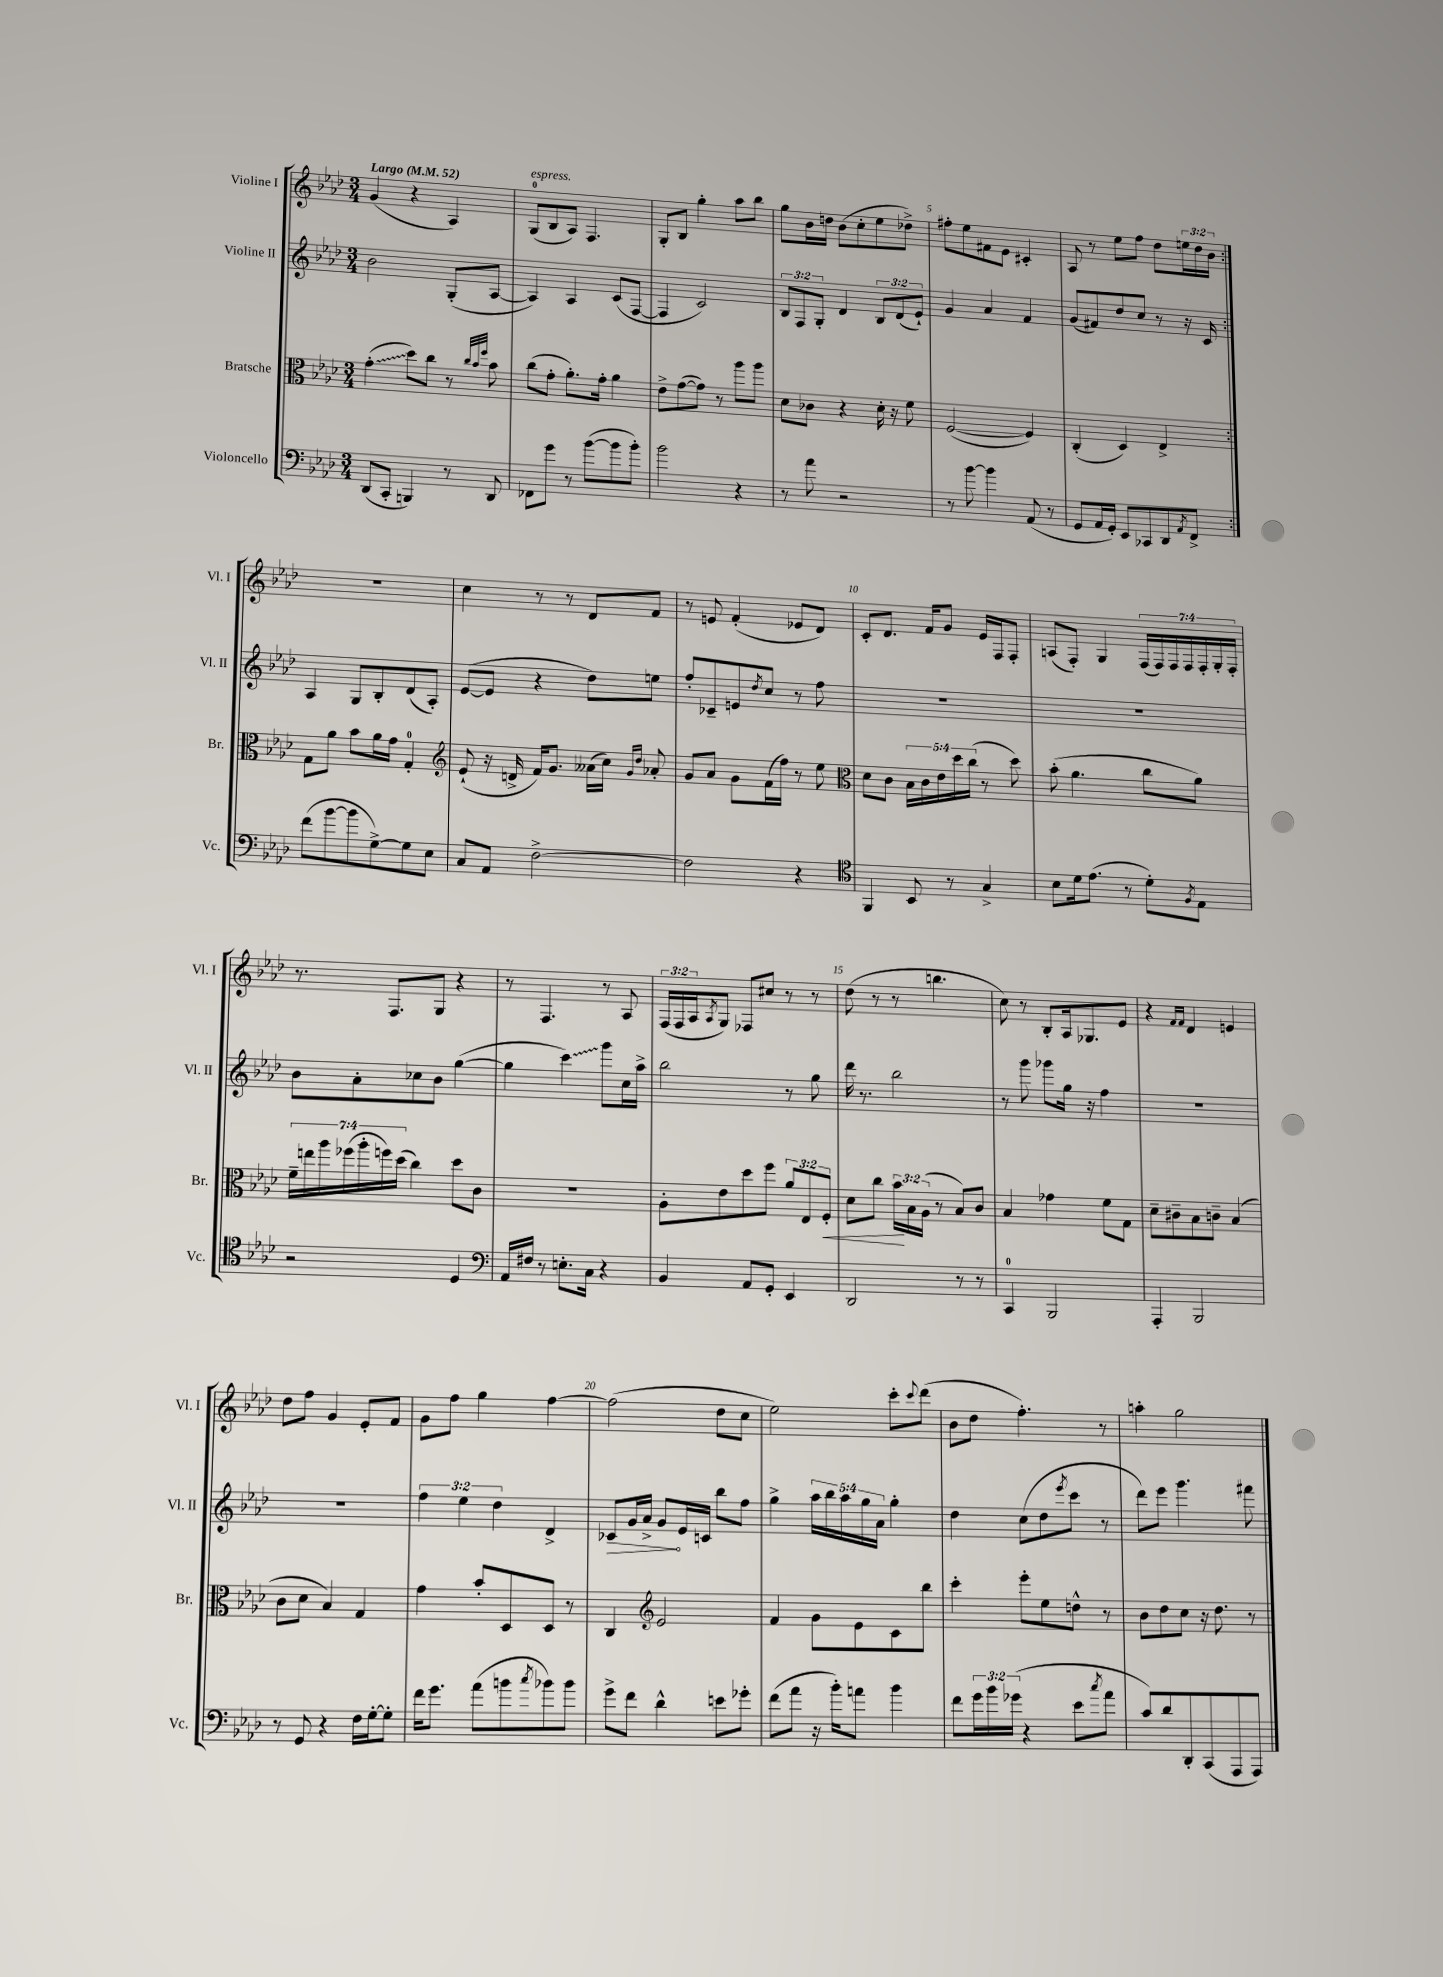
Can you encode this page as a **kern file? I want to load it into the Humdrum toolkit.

**kern	**kern	**kern	**kern
*staff4	*staff3	*staff2	*staff1
*clefF4	*clefC3	*clefG2	*clefG2
*k[b-e-a-d-]	*k[b-e-a-d-]	*k[b-e-a-d-]	*k[b-e-a-d-]
*M3/4	*M3/4	*M3/4	*M3/4
*MM52	*MM52	*MM52	*MM52
(8DD-	(4g'	2b-	(4g
8CC'	.	.	.
4BBB)	8dd-)	.	4r
.	8cc	.	.
8r	8r	(8G'	4A-)
.	32qqcc	.	.
.	32qqb-	.	.
.	32qqff	.	.
8DD-	8b-	[8A-	.
=	=	=	=
8FF-	(8cc	4A-])	(8G
8g	8g'	.	8B-
8r	8.a-')	4A-	8A-)
([8b-	.	.	4.F
.	16g'	.	.
8b-]	4a-	(8c	.
8b-')	.	[8F	.
=	=	=	=
2b-	8e-^	4F]	8G'
.	([8g	.	8B-
.	8g])	2c)	4gg'
.	8r	.	.
4r	8aa-	.	8aa-
.	8aa-	.	8bb-
=	=	=	=
8r	8d-	12B-	8gg
.	.	12F	.
8a-	8c-	.	16b-
.	.	12G'	.
.	.	.	16dd
2r	4r	4d-	(8b-
.	.	.	8cc'
.	16d-'	12B-	8ee-
.	16r	.	.
.	.	(12d-	.
.	8f	.	8dd-^)
.	.	12e-`)	.
=	=	=	=
8r	([2F	4g	8ff#'
[8b-	.	.	8ee-
4b-]	.	4a-	8f#
.	.	.	8e-
(8AA-	4F])	4f	4c#'
8r	.	.	.
=	=	=	=
8GG	(4C'	(8g	8A-
16AA-	.	8f#)	8r
16GG')	.	.	.
8EE-	4D-)	8dd-	8ee-
8CC-	.	8cc	8ff
8DD-	4E-^	8r	8dd-
8qAA-	.	.	.
8FF^	.	16r	24ee
.	.	.	24dd-
.	.	16c	.
.	.	.	24b-
=:|!	=:|!	=:|!	=:|!
(8f	8G	4A-	2.r
[8b-	8a-	.	.
8b-]	8b-	8G	.
[8G^)	16a-	8B-'	.
.	16g	.	.
8G]	4G'	(8d-	.
8E-	.	8A-')	.
=	=	=	=
*	*clefG2	*	*
8C	(8e-`	([8e-	4cc
8AA-	16r	8e-]	.
.	16d^	.	.
[2F^	16f)	4r	8r
.	8.g	.	.
.	.	.	8r
.	(16a--	8dd-)	8d-
.	16cc)	.	.
.	16qqg	.	.
.	16qqdd-	.	.
.	8a-'	8ee	8f
=	=	=	=
2F]	8g	8ff'	8r
.	8a-	8c-~	8e
.	8g	8e	(4f'
.	.	8qdd-	.
.	(16f	8cc	.
.	16ff)	.	.
4r	8r	8r	8e-
.	8ee-	8ff	8d-)
=	=	=	=
*clefC4	*clefC3	*	*
4FF	8d-	2.r	8c'
.	8c	.	8.d-
8BB-	20B-	.	.
.	20c	.	.
.	.	.	16f
.	20e-	.	.
8r	.	.	8g
.	20dd-	.	.
.	(20cc	.	.
4G^	8r	.	16e-
.	.	.	16F
.	8dd-)	.	8F'
=	=	=	=
8B-	(8b-'	2.r	(8A
16d-	4.a-	.	8F')
(8.e-	.	.	.
.	.	.	4G
8r	.	.	.
8d-')	8cc	.	(28F
.	.	.	28F)
.	.	.	28F
.	.	.	28F
8qF	.	.	.
8E-	8a-)	.	.
.	.	.	28F'
.	.	.	28G'
.	.	.	28F'
=	=	=	=
2r	28f~	8b-	8.r
.	28ee	.	.
.	28aa-	.	.
.	(28ff-	.	.
.	.	8a-'	.
.	28aa-'	.	.
.	28ff)	.	.
.	.	.	8.F
.	(28dd-	.	.
.	4cc)	8cc-	.
.	.	8b-	8G
4D-	8dd-	([4gg	4r
.	8c	.	.
=	=	=	=
*clefF4	*	*	*
16AA-	2.r	4gg]	8r
16F#	.	.	.
8r	.	.	4.F
8.E'	.	4ccc)	.
16C	.	.	.
4r	.	8ggg	8r
.	.	16cc	8A-
.	.	16aa-^	.
=	=	=	=
4BB-	8A-'	2bb-	(24F
.	.	.	24F
.	.	.	24A-
.	.	.	8qA-
.	8e-	.	8G)
8AA-	8dd-	.	8F-
8GG'	8ff	.	8cc#
4EE-	12a-	8r	8r
.	12E-	.	.
.	.	8gg	8r
.	12F'	.	.
=	=	=	=
2DD-	8d-	16ddd-	(8dd-
.	.	8.r	.
.	8cc	.	8r
.	24b-	2bb-	8r
.	24B-	.	.
.	(24A-	.	.
.	8r	.	4.bb
8r	8B-)	.	.
8r	8c	.	.
=	=	=	=
4CC	4B-	8r	8cc)
.	.	8ggg	8r
2BBB-	4g-	8ggg-	8B-'
.	.	16gg	16A-
.	.	16r	8.G-
.	8f	4ff	.
.	8G	.	8e-
=	=	=	=
4AAA-'	8d-~	2.r	4r
.	8c#~	.	.
.	.	.	16qqf
.	.	.	16qqf
2BBB-	8B-	.	4d-
.	8c~	.	.
.	(4B-	.	4e
=	=	=	=
8r	8c	2.r	8dd-
8GG	8d-	.	8ff
4r	4B-)	.	4g
16F	4G	.	8e-'
[16G'	.	.	.
8G']	.	.	8f
=	=	=	=
16f	4g	6ff	8g
8.g	.	.	.
.	.	.	8ff
.	.	6ee-	.
(8a-	8b-'	.	4gg
.	.	6dd-	.
8b	8D-	.	.
8qcc	.	.	.
8b-)	8D-	4d-^	[4ff
8b-	8r	.	.
=	=	=	=
8g^	4C	8c-	(2ff]
8f	.	16g	.
.	.	16a-^	.
*	*clefG2	*	*
4d-^^	2e-	8g	.
.	.	16e-	.
.	.	16c	.
8e	.	8bb-	8dd-
8g-'	.	8ff	8cc
=	=	=	=
(8f	4f	4gg^	2ee-)
8a-	.	.	.
16r	8g	20aa-	.
.	.	20bb-	.
16b-')	.	.	.
.	.	20aa-	.
8a	8e-	.	.
.	.	20gg	.
.	.	20a-	.
4b-	8c	4gg'	8ccc'
.	.	.	8qqccc
.	8bb-	.	(8ddd-
=	=	=	=
8f	4ccc'	4dd-	8b-
24g	.	.	8dd-
24b-	.	.	.
(24g-	.	.	.
4r	8eee-'	(8cc	4.ff')
.	8ee-	8dd-	.
.	.	8qeee-	.
8e-	8dd^^	8ccc	.
8qcc	.	.	.
8a-	8r	8r	8r
=	=	=	=
8c)	8b-	8ddd-)	4aa'
8d-	8dd-	8eee-	.
8DD-'	8cc	4.ggg	2gg
(8CC	16r	.	.
.	8.dd-	.	.
8AAA-	.	.	.
8AAA-)	8r	8fff#	.
==	==	==	==
*-	*-	*-	*-
